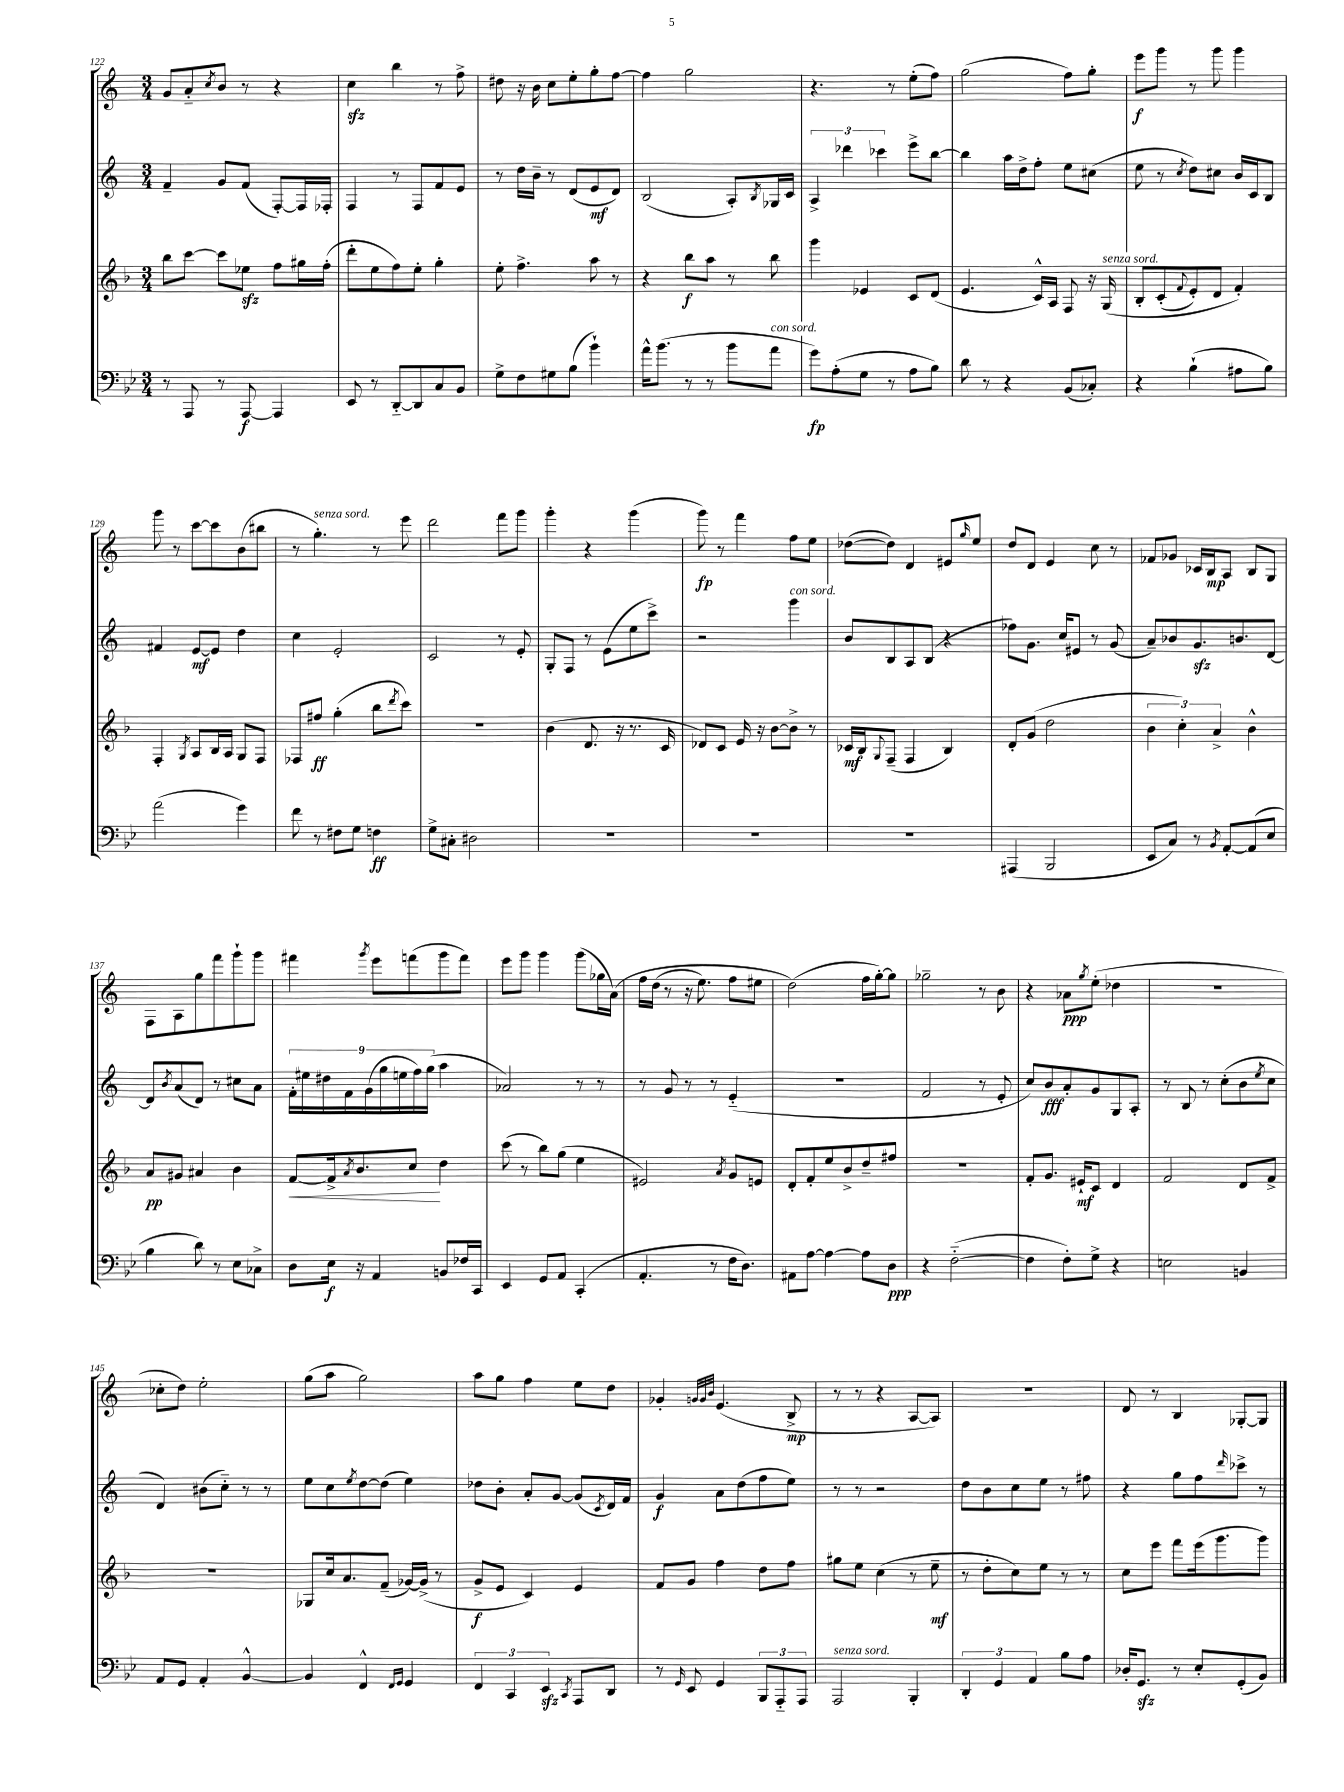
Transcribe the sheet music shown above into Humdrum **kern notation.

**kern	**dynam	**kern	**dynam	**kern	**dynam	**kern	**dynam
*part4	*part4	*part3	*part3	*part2	*part2	*part1	*part1
*staff4	*staff4	*staff3	*staff3	*staff2	*staff2	*staff1	*staff1
*clefF4	*	*clefG2	*	*clefG2	*	*clefG2	*
*k[b-e-]	*	*k[b-]	*	*k[]	*	*k[]	*
*M3/4	*	*M3/4	*	*M3/4	*	*M3/4	*
=122	=122	=122	=122	=122	=122	=122	=122
8r	.	8bb-\L	.	4f~/	.	8g/L	.
8AAA/	.	[8ccc\J	.	.	.	8a/	.
.	.	.	.	.	.	8qcc/	.
8r	.	8ccc\L]	.	8g/L	.	8b/J	.
[8AAA/	f	8ee-Xzz\J	.	(8f/J	.	8r	.
4AAA/]	.	8ff\L	.	[8F'/L)	.	4r	.
.	.	16gg#X\L	.	16F/L]	.	.	.
.	.	(16ff'\JJ	.	16F-X'/JJ	.	.	.
=123	=123	=123	=123	=123	=123	=123	=123
8EE-/	.	8ddd'\L	.	4F/	.	4cczz\	.
8r	.	8ee\	.	.	.	.	.
[8DD/L	.	8ff\)	.	8r	.	4bb\	.
8DD/]	.	8ee'\J	.	8F/L	.	.	.
8C/	.	4gg'\	.	8f/	.	8r	.
8BB-/J	.	.	.	8e/J	.	8ff^\	.
=124	=124	=124	=124	=124	=124	=124	=124
8G^\L	.	8ee'\	.	8r	.	8dd#X\	.
8F\	.	4.ff^\	.	16dd\LL	.	16r	.
.	.	.	.	16b~\JJ	.	16b\	.
8G#X\	.	.	.	8r	.	8cc\L	.
(8B-\J	.	.	.	(8d/L	.	8ee'\	.
4b-`\)	.	8aa\	.	8e/	mf	8gg'\	.
.	.	8r	.	8d/J)	.	[8ff\J	.
=125	=125	=125	=125	=125	=125	=125	=125
16a^^\KL	.	4r	.	(2B/	.	4ff\]	.
(8.b-\J	.	.	.	.	.	.	.
8r	.	8bb-\L	f	.	.	2gg\	.
8r	.	8aa\J	.	.	.	.	.
8b-\L	.	8r	.	8A'/L)	.	.	.
.	.	.	.	8qB/	.	.	.
!LO:TX:a:i:t=con sord.	!	!	!	!	!	!	!
8a\J	.	8bb-\	.	16G-X/L	.	.	.
.	.	.	.	16c/JJ	.	.	.
=126	=126	=126	=126	=126	=126	=126	=126
8g\L)	fp	4ggg\	.	6A^/	.	4.r	.
(8A'\	.	.	.	.	.	.	.
.	.	.	.	6ddd-X\	.	.	.
8G\J	.	4e-X/	.	.	.	.	.
.	.	.	.	6ccc-X\	.	.	.
8r	.	.	.	.	.	8r	.
8A\L	.	8c/L	.	8eee^\L	.	(8ee'\L	.
8B-\J)	.	(8d/J	.	[8bb\J	.	8ff\J)	.
=127	=127	=127	=127	=127	=127	=127	=127
8d\	.	4.e/	.	4bb\]	.	(2gg\	.
8r	.	.	.	.	.	.	.
4r	.	.	.	16aa\LL	.	.	.
.	.	.	.	16dd^\J	.	.	.
.	.	16c^^/LL)	.	8ff'\J	.	.	.
.	.	16A/JJ	.	.	.	.	.
(8BB-/L	.	8F/	.	8ee\L	.	8ff\L)	.
8C-X'/J)	.	16r	.	(8cc#X\J	.	8gg'\J	.
!	!	!LO:TX:a:i:t=senza sord.	!	!	!	!	!
.	.	(16G/	.	.	.	.	.
=128	=128	=128	=128	=128	=128	=128	=128
4r	.	8B-'/L	.	8ee\	.	8eee\L	f
.	.	(8c'/	.	8r	.	8ggg\J	.
.	.	8qqf/	.	8qcc/	.	.	.
(4B-`\	.	8e'/)	.	8dd\L)	.	8r	.
.	.	8d/J	.	8cc#X\J	.	8ggg\	.
8A#X\L	.	4f'/)	.	16b/LL	.	4ggg\	.
.	.	.	.	16c/J	.	.	.
8B-\J)	.	.	.	8B/J	.	.	.
!!LO:LB:g=z
=129	=129	=129	=129	=129	=129	=129	=129
(2a\	.	4F'/	.	4f#X/	.	8ggg\	.
.	.	.	.	.	.	8r	.
.	.	8qG/	.	.	.	.	.
.	.	8A/L	.	[8e/L	mf	[8ccc\L	.
.	.	16B-/L	.	8e/J]	.	8ccc\]	.
.	.	16A/JJ	.	.	.	.	.
4g\)	.	8G/L	.	4dd\	.	(8b\	.
.	.	8F/J	.	.	.	8bb#X\J	.
=130	=130	=130	=130	=130	=130	=130	=130
8f\	.	8F-X/L	.	4cc\	.	8r	.
!	!	!	!	!	!	!LO:TX:a:i:t=senza sord.	!
8r	.	8ff#X/J	ff	.	.	4.gg'\)	.
8F#X\L	.	(4gg'\	.	2e'/	.	.	.
8G\J	.	.	.	.	.	.	.
4Fn\	ff	8bb-\L	.	.	.	8r	.
.	.	8qddd/	.	.	.	.	.
.	.	8ccc\J)	.	.	.	8eee\	.
=131	=131	=131	=131	=131	=131	=131	=131
8G^\L	.	2.r	.	2c/	.	2ddd\	.
8C#X'\J	.	.	.	.	.	.	.
2D#X\	.	.	.	.	.	.	.
.	.	.	.	8r	.	8fff\L	.
.	.	.	.	8e'/	.	8ggg\J	.
=132	=132	=132	=132	=132	=132	=132	=132
2.r	.	(4b-\	.	8G'/L	.	4ggg'\	.
.	.	.	.	8F/J	.	.	.
.	.	8.d/	.	8r	.	4r	.
.	.	.	.	(8e\L	.	.	.
.	.	16r	.	.	.	.	.
.	.	8.r	.	8ee\	.	(4ggg\	.
.	.	.	.	8ccc^\J)	.	.	.
.	.	16c/	.	.	.	.	.
=133	=133	=133	=133	=133	=133	=133	=133
2.r	.	8d-X/L)	.	2r	.	8ggg\)	fp
.	.	8c/J	.	.	.	8r	.
.	.	16e/	.	.	.	4fff\	.
.	.	16r	.	.	.	.	.
.	.	[8b-\L	.	.	.	.	.
!	!	!	!	!LO:TX:a:i:t=con sord.	!	!	!
.	.	8b-^\J]	.	4ggg\	.	8ff\L	.
.	.	8r	.	.	.	8ee\J	.
=134	=134	=134	=134	=134	=134	=134	=134
2.r	.	16c-X/LL	mf	8b/L	.	([8dd-X\L	.
.	.	16B-/J	.	.	.	.	.
.	.	8qqG/	.	.	.	.	.
.	.	(8F~/J	.	8B/	.	8dd-\J])	.
.	.	4F/	.	8A/	.	4d/	.
.	.	.	.	(8B/J	.	.	.
.	.	4B-/)	.	4r	.	8e#X/L	.
.	.	.	.	.	.	16qqgg/	.
.	.	.	.	.	.	8ee/J	.
=135	=135	=135	=135	=135	=135	=135	=135
(4AAA#X/	.	8d'/L	.	8ff-X\L)	.	8dd/L	.
.	.	(8g/J	.	8.g\J	.	8d/J	.
2BBB-/	.	2dd\	.	.	.	4e/	.
.	.	.	.	16cc/KL	.	.	.
.	.	.	.	8e#X/J	.	.	.
.	.	.	.	8r	.	8cc\	.
.	.	.	.	(8g/	.	8r	.
=136	=136	=136	=136	=136	=136	=136	=136
8EE-/L	.	6b-\	.	8a~/L)	.	8f-X/L	.
8C/J)	.	.	.	8b-X/	.	8g-X/J	.
.	.	6cc'\)	.	.	.	.	.
8r	.	.	.	8.gzz/	.	16c-X/LL	.
.	.	.	.	.	.	16B/J	mp
.	.	6a^/	.	.	.	.	.
8qBB-/	.	.	.	.	.	.	.
[8AA'/L	.	.	.	.	.	8A/J	.
.	.	.	.	8.bn/	.	.	.
(8AA/]	.	4b-^^\	.	.	.	8B/L	.
8E-/J	.	.	.	[8d/J	.	8G/J	.
!!LO:LB:g=z
=137	=137	=137	=137	=137	=137	=137	=137
4B-\	.	8a/L	pp	8d/L]	.	8F\L	.
.	.	.	.	8qb/	.	.	.
.	.	8g#X/J	.	(8a/	.	8A\	.
8d\)	.	4a#X/	.	8d/J)	.	8gg\	.
8r	.	.	.	8r	.	8fff\	.
8E-\L	.	4b-\	.	8cc#X\L	.	8ggg`\	.
8C-X^\J	.	.	.	8a\J	.	8ggg\J	.
=138	=138	=138	=138	=138	=138	=138	=138
!	!	!	!LO:HP:b	!	!	!	!
8D\L	.	[8f/L	<	18f'\LL	.	4fff#X\	.
.	.	.	.	18ee#X\	.	.	.
.	.	.	.	18dd#X\	.	.	.
16E-\Jk	f	16f^/k]	.	.	.	.	.
.	.	.	.	18f\	.	.	.
.	.	8qa/	.	.	.	.	.
16r	.	8.b-/	.	.	.	.	.
.	.	.	.	(18g\	.	.	.
.	.	.	.	.	.	8qggg/	.
4AA/	.	.	.	.	.	8eee\L	.
.	.	.	.	18gg\	.	.	.
.	.	.	.	18een\	.	.	.
.	.	8cc/J	.	.	.	(8fffn\	.
.	.	.	.	18ff\)	.	.	.
.	.	.	.	(18gg\JJ	.	.	.
8BBn/L	.	4dd\	[	4aa\	.	8ggg\	.
16F-X/L	.	.	.	.	.	8fff\J)	.
16CC/JJ	.	.	.	.	.	.	.
=139	=139	=139	=139	=139	=139	=139	=139
4EE-/	.	(8ccc\	.	2a-X/)	.	8eee\L	.
.	.	8r	.	.	.	8ggg\J	.
8GG/L	.	8bb-\L)	.	.	.	4ggg\	.
8AA/J	.	(8gg\J	.	.	.	.	.
(4CC'/	.	4ee\	.	8r	.	(8ggg\L	.
.	.	.	.	8r	.	16gg-X\L	.
.	.	.	.	.	.	(16a\JJ)	.
=140	=140	=140	=140	=140	=140	=140	=140
4.AA'/	.	2e#X/)	.	8r	.	16ff\LL	.
.	.	.	.	.	.	(16dd\JJ	.
.	.	.	.	8g/	.	8r	.
.	.	.	.	8r	.	16r	.
.	.	.	.	.	.	8.ee\)	.
8r	.	.	.	8r	.	.	.
.	.	8qa/	.	.	.	.	.
16F\KL	.	8g/L	.	(4e/	.	8ff\L	.
8.D\J)	.	.	.	.	.	.	.
.	.	8en/J	.	.	.	8ee#X\J	.
=141	=141	=141	=141	=141	=141	=141	=141
8AA#X\L	.	8d'/L	.	2.r	.	(2dd\)	.
[8A\J	.	8f'/	.	.	.	.	.
4A\_	.	8ee/	.	.	.	.	.
.	.	8b-^/	.	.	.	.	.
8A\L]	.	8dd~/	.	.	.	16ff\LL	.
.	.	.	.	.	.	[16gg'\J)	.
8D\J	ppp	8ff#X/J	.	.	.	8gg\J]	.
=142	=142	=142	=142	=142	=142	=142	=142
4r	.	2.r	.	2f/	.	2gg-X~\	.
([2F\	.	.	.	.	.	.	.
.	.	.	.	8r	.	8r	.
.	.	.	.	8e'/	.	8b\	.
=143	=143	=143	=143	=143	=143	=143	=143
4F\]	.	8f'/L	.	8cc/L)	.	4r	.
.	.	8.g/J	.	8b/	fff	.	.
8F'\L)	.	.	.	8a'/	.	8a-X\L	ppp
.	.	16e#X`/KL	mf	.	.	.	.
.	.	.	.	.	.	8qgg/	.
8G^\J	.	8c/J	.	8g/	.	(8ee'\J	.
4r	.	4d/	.	8G/	.	4dd-X\	.
.	.	.	.	8A'/J	.	.	.
=144	=144	=144	=144	=144	=144	=144	=144
2En\	.	2f/	.	8r	.	2.r	.
.	.	.	.	8B/	.	.	.
.	.	.	.	8r	.	.	.
.	.	.	.	(8cc'\L	.	.	.
4BBn/	.	8d/L	.	8b\	.	.	.
.	.	.	.	8qee/	.	.	.
.	.	8f^/J	.	8cc\J	.	.	.
!!LO:LB:g=z
=145	=145	=145	=145	=145	=145	=145	=145
8AA/L	.	2.r	.	4d/)	.	8cc-X'\L	.
8GG/J	.	.	.	.	.	8dd\J)	.
4AA'/	.	.	.	(8b#X\L	.	2ee'\	.
.	.	.	.	8cc\J)	.	.	.
[4BB-^^/	.	.	.	8r	.	.	.
.	.	.	.	8r	.	.	.
=146	=146	=146	=146	=146	=146	=146	=146
4BB-/]	.	8G-X/L	.	8ee\L	.	(8gg\L	.
.	.	16cc/k	.	8cc\	.	8aa\J	.
.	.	8.a/	.	.	.	.	.
.	.	.	.	8qee/	.	.	.
4FF^^/	.	.	.	[8dd\	.	2gg\)	.
.	.	(8f~/J	.	(8dd\J]	.	.	.
16qqFF/LL	.	.	.	.	.	.	.
16qqGG/JJ	.	.	.	.	.	.	.
4GG/	.	[16g-X/LL)	.	4ee\)	.	.	.
.	.	(16g-^/JJ]	.	.	.	.	.
.	.	8r	.	.	.	.	.
=147	=147	=147	=147	=147	=147	=147	=147
6FF/	.	8g^/L	f	8dd-X\L	.	8aa\L	.
.	.	8e/J	.	8b'\J	.	8gg\J	.
6CC/	.	.	.	.	.	.	.
.	.	4c/)	.	8a'/L	.	4ff\	.
6EE-zz/	.	.	.	.	.	.	.
.	.	.	.	[8g/J	.	.	.
8qCC/	.	.	.	.	.	.	.
8AAA/L	.	4e/	.	(8g/L]	.	8ee\L	.
.	.	.	.	8qc/	.	.	.
8DD/J	.	.	.	16d/L)	.	8dd\J	.
.	.	.	.	16f/JJ	.	.	.
=148	=148	=148	=148	=148	=148	=148	=148
8r	.	8f/L	.	4g/	f	4g-X'/	.
16qqGG/	.	.	.	.	.	.	.
8EE-/	.	8g/J	.	.	.	.	.
.	.	.	.	.	.	32qqgn/LLL	.
.	.	.	.	.	.	32qqg/	.
.	.	.	.	.	.	32qqb/JJJ	.
4GG/	.	4ff\	.	8a\L	.	(4.e/	.
.	.	.	.	(8dd\	.	.	.
12BBB-/L	.	8dd\L	.	8ff\	.	.	.
12AAA/	.	.	.	.	.	.	.
.	.	8ff\J	.	8ee\J)	.	8B^/	mp
12AAA/J	.	.	.	.	.	.	.
=149	=149	=149	=149	=149	=149	=149	=149
!LO:TX:a:i:t=senza sord.	!	!	!	!	!	!	!
2AAA/	.	8gg#X\L	.	8r	.	8r	.
.	.	8ee\J	.	8r	.	8r	.
.	.	(4cc\	.	2r	.	4r	.
4BBB-'/	.	8r	.	.	.	[8A/L	.
.	.	8ee~\	mf	.	.	8A/J])	.
=150	=150	=150	=150	=150	=150	=150	=150
6DD'/	.	8r	.	8dd\L	.	2.r	.
.	.	8dd'\L	.	8b\	.	.	.
6GG/	.	.	.	.	.	.	.
.	.	8cc\)	.	8cc\	.	.	.
6AA/	.	.	.	.	.	.	.
.	.	8ee\J	.	8ee\J	.	.	.
8B-\L	.	8r	.	8r	.	.	.
8A\J	.	8r	.	8ff#X\	.	.	.
=151	=151	=151	=151	=151	=151	=151	=151
16D-X'/KL	.	8cc\L	.	4r	.	8d/	.
8.GGzz/J	.	.	.	.	.	.	.
.	.	8eee\J	.	.	.	8r	.
8r	.	8fff\L	.	8gg\L	.	4B/	.
8E-'/L	.	(16eee\k	.	8ff\	.	.	.
.	.	8.ggg\	.	.	.	.	.
.	.	.	.	16qqddd/	.	.	.
(8GG'/	.	.	.	8ccc-X^\J	.	[8G-X'/L	.
8BB-/J)	.	8ggg\J)	.	8r	.	8G-/J]	.
==	==	==	==	==	==	==	==
*-	*-	*-	*-	*-	*-	*-	*-
